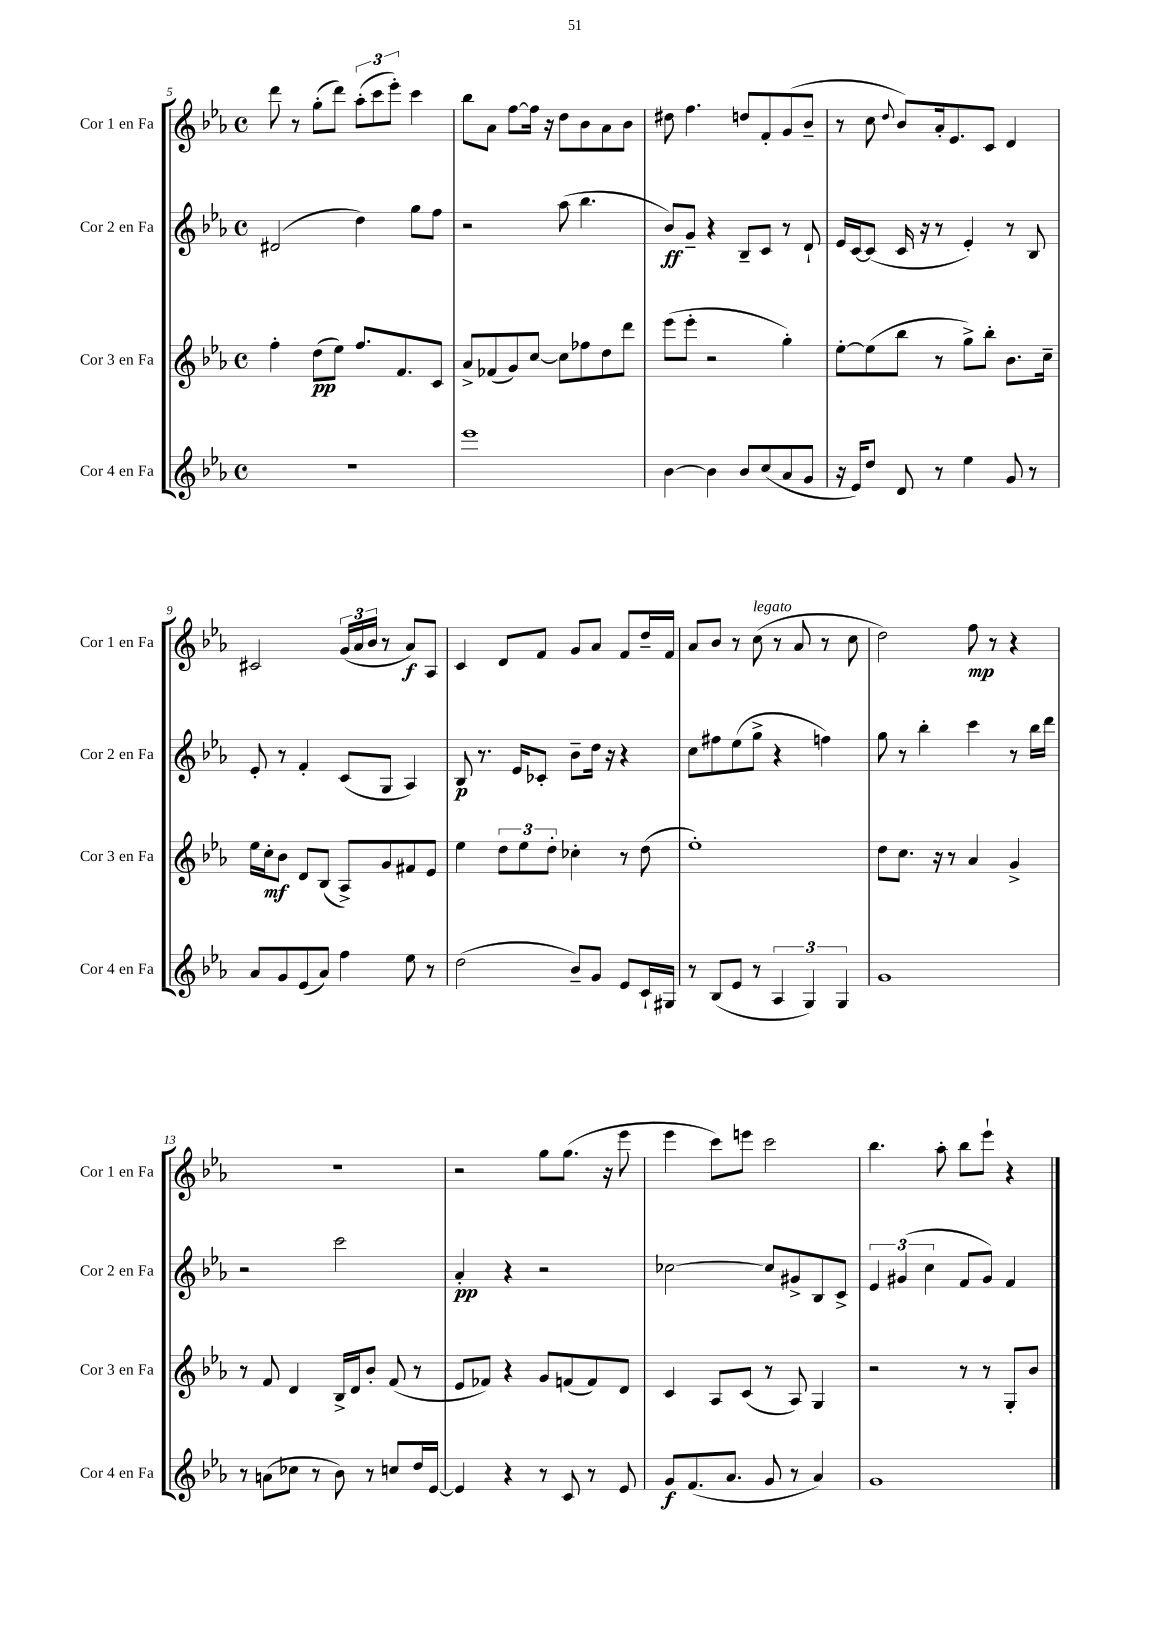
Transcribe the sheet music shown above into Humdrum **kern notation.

**kern	**dynam	**kern	**dynam	**kern	**dynam	**kern	**dynam
*part4	*part4	*part3	*part3	*part2	*part2	*part1	*part1
*staff4	*staff4	*staff3	*staff3	*staff2	*staff2	*staff1	*staff1
*I"Cor 4 en Fa	*	*I"Cor 3 en Fa	*	*I"Cor 2 en Fa	*	*I"Cor 1 en Fa	*
*I'Cor 4 en Fa	*	*I'Cor 3 en Fa	*	*I'Cor 2 en Fa	*	*I'Cor 1 en Fa	*
*clefG2	*	*clefG2	*	*clefG2	*	*clefG2	*
*k[b-e-a-]	*	*k[b-e-a-]	*	*k[b-e-a-]	*	*k[b-e-a-]	*
*M4/4	*	*M4/4	*	*M4/4	*	*M4/4	*
*met(c)	*	*met(c)	*	*met(c)	*	*met(c)	*
=5	=5	=5	=5	=5	=5	=5	=5
1r	.	4ff'\	.	(2d#X/	.	8ddd\	.
.	.	.	.	.	.	8r	.
.	.	(8dd\L	pp	.	.	(8gg'\L	.
.	.	8ee-\J)	.	.	.	8ddd\J)	.
.	.	8.ff/L	.	4dd\)	.	(12aa-'\L	.
.	.	.	.	.	.	12ccc\	.
.	.	.	.	.	.	12eee-'\J)	.
.	.	8.f/	.	.	.	.	.
.	.	.	.	8gg\L	.	4ccc\	.
.	.	8c/J	.	8ff\J	.	.	.
=6	=6	=6	=6	=6	=6	=6	=6
1eee-	.	8a-^/L	.	2r	.	8bb-\L	.
.	.	(8f-X/	.	.	.	8a-\J	.
.	.	8g/)	.	.	.	[8ff\L	.
.	.	[8cc/J	.	.	.	16ff\Jk]	.
.	.	.	.	.	.	16r	.
.	.	8cc\L]	.	(8aa-\	.	8dd\L	.
.	.	8ff-X\	.	4.bb-\	.	8b-\	.
.	.	8dd\	.	.	.	8a-\	.
.	.	8ddd\J	.	.	.	8b-\J	.
=7	=7	=7	=7	=7	=7	=7	=7
[4b-\	.	(8eee-\L	.	8b-/L)	ff	8dd#X\	.
.	.	8eee-'\J	.	8g~/J	.	4.ff\	.
4b-\]	.	2r	.	4r	.	.	.
8b-/L	.	.	.	8B-~/L	.	8ddn/L	.
(8cc/	.	.	.	8c/J	.	8f'/	.
8a-/	.	4gg'\)	.	8r	.	(8g/	.
8g/J	.	.	.	8d`/	.	8b-~/J	.
=8	=8	=8	=8	=8	=8	=8	=8
16r	.	[8ee-'\L	.	16e-/LL	.	8r	.
16e-/KL)	.	.	.	[16c/J	.	.	.
8dd/J	.	(8ee-\]	.	(8c/J]	.	8cc\	.
.	.	.	.	.	.	8qqdd/	.
8d/	.	8bb-\J	.	16c/	.	8b-/L)	.
.	.	.	.	16r	.	.	.
8r	.	8r	.	8r	.	16a-'/k	.
.	.	.	.	.	.	8.e-/	.
4ee-\	.	8gg^\L)	.	4e-'/)	.	.	.
.	.	8bb-'\J	.	.	.	8c/J	.
8g/	.	8.b-\L	.	8r	.	4d/	.
8r	.	.	.	8B-/	.	.	.
.	.	16cc~\Jk	.	.	.	.	.
!!LO:LB:g=z
=9	=9	=9	=9	=9	=9	=9	=9
8a-/L	.	16ee-\LL	.	8e-'/	.	2c#X/	.
.	.	16cc'\J	mf	.	.	.	.
8g/	.	8b-\J	.	8r	.	.	.
(8e-/	.	8d/L	.	4f'/	.	.	.
8a-/J)	.	(8B-/J	.	.	.	.	.
4ff\	.	8A-^/L)	.	(8c/L	.	(24g/LL	.
.	.	.	.	.	.	24a-/	.
.	.	.	.	.	.	24b-/JJ	.
.	.	8g/	.	8G/J	.	8r	.
8ee-\	.	8f#X/	.	4A-/)	.	8a-/L)	f
8r	.	8e-/J	.	.	.	8A-/J	.
=10	=10	=10	=10	=10	=10	=10	=10
(2dd\	.	4ee-\	.	8B-/	p	4c/	.
.	.	.	.	8.r	.	.	.
.	.	12dd\L	.	.	.	8d/L	.
.	.	.	.	16e-/KL	.	.	.
.	.	12ee-\	.	.	.	.	.
.	.	.	.	8c-X'/J	.	8f/J	.
.	.	12dd'\J	.	.	.	.	.
8b-~/L)	.	4cc-X'\	.	8b-~\L	.	8g/L	.
8g/J	.	.	.	16dd\Jk	.	8a-/J	.
.	.	.	.	16r	.	.	.
8e-/L	.	8r	.	4r	.	8f/L	.
16c`/L	.	(8dd\	.	.	.	16dd~/L	.
16G#X/JJ	.	.	.	.	.	16f/JJ	.
=11	=11	=11	=11	=11	=11	=11	=11
8r	.	1ee-')	.	8cc\L	.	8a-/L	.
(8B-/L	.	.	.	8ff#X\	.	8b-/J	.
8e-/J	.	.	.	(8ee-\	.	8r	.
!	!	!	!	!	!	!LO:TX:a:i:t=legato	!
8r	.	.	.	8gg^\J	.	(8cc\	.
6A-/	.	.	.	4r	.	8r	.
.	.	.	.	.	.	8a-/	.
6G/)	.	.	.	.	.	.	.
.	.	.	.	4ffn\)	.	8r	.
6G/	.	.	.	.	.	.	.
.	.	.	.	.	.	8cc\	.
=12	=12	=12	=12	=12	=12	=12	=12
1g	.	8dd\L	.	8gg\	.	2dd\)	.
.	.	8.cc\J	.	8r	.	.	.
.	.	.	.	4bb-'\	.	.	.
.	.	16r	.	.	.	.	.
.	.	8r	.	.	.	.	.
.	.	4a-/	.	4ccc\	.	8ff\	mp
.	.	.	.	.	.	8r	.
.	.	4g^/	.	8r	.	4r	.
.	.	.	.	16bb-\LL	.	.	.
.	.	.	.	16ddd\JJ	.	.	.
!!LO:LB:g=z
=13	=13	=13	=13	=13	=13	=13	=13
8r	.	8r	.	2r	.	1r	.
(8an\L	.	8f/	.	.	.	.	.
8cc-X\J	.	4d/	.	.	.	.	.
8r	.	.	.	.	.	.	.
8b-\)	.	16B-^/LL	.	2ccc\	.	.	.
.	.	16d/J	.	.	.	.	.
8r	.	8b-'/J	.	.	.	.	.
8ccn/L	.	(8f/	.	.	.	.	.
16dd/L	.	8r	.	.	.	.	.
[16e-/JJ	.	.	.	.	.	.	.
=14	=14	=14	=14	=14	=14	=14	=14
4e-/]	.	8e-/L	.	4a-'/	pp	2r	.
.	.	8f-X/J)	.	.	.	.	.
4r	.	4r	.	4r	.	.	.
8r	.	8g/L	.	2r	.	8gg\L	.
8c/	.	(8fn/	.	.	.	(8.gg\J	.
8r	.	8f/)	.	.	.	.	.
.	.	.	.	.	.	16r	.
8e-/	.	8d/J	.	.	.	8eee-\	.
=15	=15	=15	=15	=15	=15	=15	=15
8g/L	f	4c/	.	[2cc-X\	.	4eee-\	.
(8.f/	.	.	.	.	.	.	.
.	.	8A-/L	.	.	.	8ccc\L)	.
8.a-/J	.	.	.	.	.	.	.
.	.	(8c/J	.	.	.	8eeen\J	.
8g/	.	8r	.	8cc-/L]	.	2ccc\	.
8r	.	8A-/)	.	8g#X^/	.	.	.
4a-/)	.	4G/	.	8B-/	.	.	.
.	.	.	.	8c^/J	.	.	.
=16	=16	=16	=16	=16	=16	=16	=16
1g	.	2r	.	6e-/	.	4.bb-\	.
.	.	.	.	(6g#X/	.	.	.
.	.	.	.	6cc\	.	.	.
.	.	.	.	.	.	8aa-'\	.
.	.	8r	.	8f/L	.	8bb-\L	.
.	.	8r	.	8g#/J)	.	8eee-`\J	.
.	.	8G'/L	.	4f/	.	4r	.
.	.	8b-/J	.	.	.	.	.
==	==	==	==	==	==	==	==
*-	*-	*-	*-	*-	*-	*-	*-
